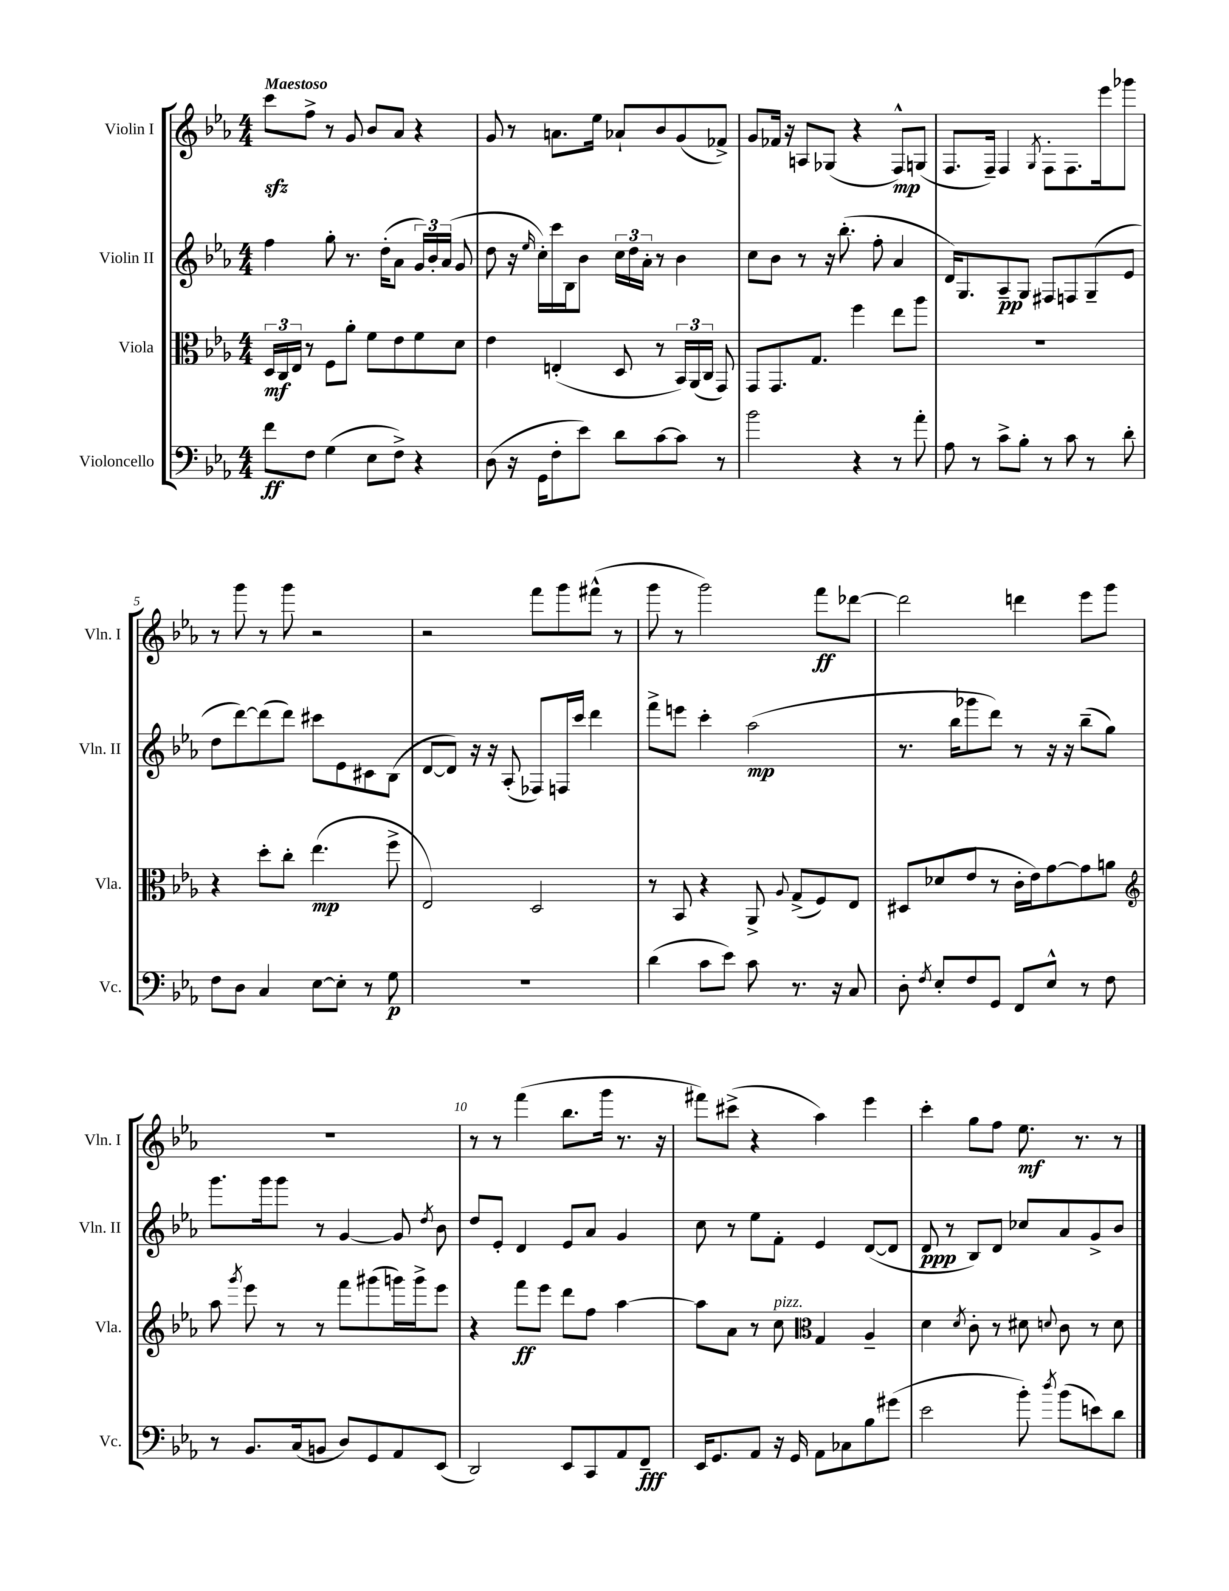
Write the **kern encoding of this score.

**kern	**dynam	**kern	**dynam	**kern	**dynam	**kern	**dynam
*part4	*part4	*part3	*part3	*part2	*part2	*part1	*part1
*staff4	*staff4	*staff3	*staff3	*staff2	*staff2	*staff1	*staff1
*I"Violoncello	*	*I"Viola	*	*I"Violin II	*	*I"Violin I	*
*I'Vc.	*	*I'Vla.	*	*I'Vln. II	*	*I'Vln. I	*
*clefF4	*	*clefC3	*	*clefG2	*	*clefG2	*
*k[b-e-a-]	*	*k[b-e-a-]	*	*k[b-e-a-]	*	*k[b-e-a-]	*
*M4/4	*	*M4/4	*	*M4/4	*	*M4/4	*
=1	=1	=1	=1	=1	=1	=1	=1
!	!	!	!	!	!	!LO:TX:a:B:t=Maestoso	!
8f\L	ff	24D/LL	mf	4ff\	.	8ccczz\L	.
.	.	24C/	.	.	.	.	.
.	.	24E-/JJ	.	.	.	.	.
8F\J	.	8r	.	.	.	8ff^\J	.
(4G\	.	8F\L	.	8gg'\	.	8r	.
.	.	8a-'\J	.	8.r	.	8g/	.
8E-\L	.	8f\L	.	.	.	8b-/L	.
.	.	.	.	(16dd'\KL	.	.	.
8F^\J)	.	8e-\	.	8a-\J	.	8a-/J	.
4r	.	8f\	.	24g/LL)	.	4r	.
.	.	.	.	24b-'/	.	.	.
.	.	.	.	(24a-/JJ	.	.	.
.	.	8d\J	.	8g/	.	.	.
=2	=2	=2	=2	=2	=2	=2	=2
(8D\	.	4e-\	.	8dd\	.	8g/	.
16r	.	.	.	16r	.	8r	.
.	.	.	.	16qqee-/	.	.	.
16GG\KL	.	.	.	16cc'\LL)	.	.	.
8F'\	.	(4En'/	.	16ccc\	.	8.an\L	.
.	.	.	.	16B-\J	.	.	.
8e-\J)	.	.	.	8b-\J	.	.	.
.	.	.	.	.	.	16ee-\Jk	.
8d\L	.	8D/	.	24cc\LL	.	8a-X`/L	.
.	.	.	.	24dd\	.	.	.
.	.	.	.	24a-'\JJ	.	.	.
[8c\	.	8r	.	8r	.	8b-/	.
8c\J]	.	24BB-/LL)	.	4b-\	.	(8g/	.
.	.	(24AA-/	.	.	.	.	.
.	.	24C/JJ	.	.	.	.	.
8r	.	8GG/)	.	.	.	8f-X^/J)	.
=3	=3	=3	=3	=3	=3	=3	=3
2b-\	.	8GG/L	.	8cc\L	.	8g/L	.
.	.	8.GG/	.	8b-\J	.	16f-X/Jk	.
.	.	.	.	.	.	16r	.
.	.	.	.	8r	.	8An/L	.
.	.	8.G/J	.	.	.	.	.
.	.	.	.	16r	.	(8G-X/J	.
.	.	.	.	(8.bb-'\	.	.	.
4r	.	4ff\	.	.	.	4r	.
.	.	.	.	8ff'\	.	.	.
8r	.	8ee-\L	.	4a-/	.	8F^^/L)	mp
8a-'\	.	8aa-\J	.	.	.	(8Gn/J	.
=4	=4	=4	=4	=4	=4	=4	=4
8A-\	.	1r	.	16d/KL)	.	8.F/L	.
.	.	.	.	8.G/	.	.	.
8r	.	.	.	.	.	.	.
.	.	.	.	.	.	16F~/Jk)	.
8c^\L	.	.	.	8A-~/	pp	4F/	.
8B-'\J	.	.	.	8G/J	.	.	.
.	.	.	.	.	.	8qG/	.
8r	.	.	.	8F#X/L	.	8F'\L	.
8c\	.	.	.	8Fn/	.	8.F\	.
8r	.	.	.	(8G~/	.	.	.
.	.	.	.	.	.	16eee-\k	.
8d'\	.	.	.	8e-/J	.	8ggg-X\J	.
!!LO:LB:g=z
=5	=5	=5	=5	=5	=5	=5	=5
8F\L	.	4r	.	8dd\L	.	8r	.
8D\J	.	.	.	[8ddd\)	.	8ggg\	.
4C/	.	8dd'\L	.	(8ddd\]	.	8r	.
.	.	8cc'\J	.	8ddd\J)	.	8ggg\	.
[8E-\L	.	(4.ee-\	mp	8ccc#X\L	.	2r	.
8E-'\J]	.	.	.	8e-\	.	.	.
8r	.	.	.	8c#X\	.	.	.
8G\	p	8ff^\	.	(8B-\J	.	.	.
=6	=6	=6	=6	=6	=6	=6	=6
1r	.	2E-/)	.	[8d/L	.	2r	.
.	.	.	.	8d/J])	.	.	.
.	.	.	.	16r	.	.	.
.	.	.	.	16r	.	.	.
.	.	.	.	(8A-'/	.	.	.
.	.	2D/	.	8F-X/L)	.	8fff\L	.
.	.	.	.	16Fn/L	.	8ggg\	.
.	.	.	.	16ccc/JJ	.	.	.
.	.	.	.	4ddd\	.	(8fff#X^^\J	.
.	.	.	.	.	.	8r	.
=7	=7	=7	=7	=7	=7	=7	=7
(4d\	.	8r	.	8fff^\L	.	8ggg\	.
.	.	8BB-/	.	8eeen\J	.	8r	.
8c\L	.	4r	.	4ccc'\	.	2ggg\)	.
8e-\J)	.	.	.	.	.	.	.
8c\	.	8AA-^/	.	(2aa-\	mp	.	.
.	.	8qqA-/	.	.	.	.	.
8.r	.	(8G^/L	.	.	.	.	.
.	.	8F/)	.	.	.	8fff\L	ff
16r	.	.	.	.	.	.	.
8C/	.	8E-/J	.	.	.	[8ddd-X\J	.
=8	=8	=8	=8	=8	=8	=8	=8
8D'\	.	8D#X/L	.	8.r	.	2ddd-\]	.
8qF/	.	.	.	.	.	.	.
8E-'/L	.	(8d-X/	.	.	.	.	.
.	.	.	.	16bb-\KL	.	.	.
8F/	.	8e-/J	.	8ggg-X\	.	.	.
8GG/J	.	8r	.	8ddd\J)	.	.	.
8FF/L	.	16c'\LL	.	8r	.	4dddn\	.
.	.	16e-\J)	.	.	.	.	.
8E-^^/J	.	[8g\	.	16r	.	.	.
.	.	.	.	16r	.	.	.
8r	.	8g\]	.	(8bb-~\L	.	8eee-\L	.
8F\	.	8an\J	.	8gg\J)	.	8ggg\J	.
!!LO:LB:g=z
=9	=9	=9	=9	=9	=9	=9	=9
*	*	*clefG2	*	*	*	*	*
8r	.	8aa-\	.	8.ggg\L	.	1r	.
.	.	8qggg/	.	.	.	.	.
8.BB-/L	.	8eee-\	.	.	.	.	.
.	.	.	.	16ggg\k	.	.	.
.	.	8r	.	8ggg\J	.	.	.
(16C/k	.	.	.	.	.	.	.
8BBn/J	.	8r	.	8r	.	.	.
8D/L)	.	8fff\L	.	[4g/	.	.	.
8GG/	.	(8ggg#X\	.	.	.	.	.
8AA-/	.	16gggn\L)	.	8g/]	.	.	.
.	.	16ggg^\J	.	.	.	.	.
.	.	.	.	8qdd/	.	.	.
(8EE-/J	.	8eee-\J	.	8b-\	.	.	.
=10	=10	=10	=10	=10	=10	=10	=10
2DD/)	.	4r	.	8dd/L	.	8r	.
.	.	.	.	8e-'/J	.	8r	.
.	.	8fff\L	ff	4d/	.	(4fff\	.
.	.	8eee-\J	.	.	.	.	.
8EE-/L	.	8ddd\L	.	8e-/L	.	8.bb-\L	.
8CC/	.	8ff\J	.	8a-/J	.	.	.
.	.	.	.	.	.	16ggg\Jk	.
8AA-/	.	[4aa-\	.	4g/	.	8.r	.
8FF~/J	fff	.	.	.	.	.	.
.	.	.	.	.	.	16r	.
=11	=11	=11	=11	=11	=11	=11	=11
16EE-/KL	.	8aa-\L]	.	8cc\	.	8fff#X\L)	.
8.GG/	.	.	.	.	.	.	.
.	.	8a-\J	.	8r	.	(8ccc#X^\J	.
8AA-/J	.	8r	.	8ee-\L	.	4r	.
!	!	!LO:TX:a:i:t=pizz.	!	!	!	!	!
16r	.	8cc\	.	8f'\J	.	.	.
16GG/	.	.	.	.	.	.	.
*	*	*clefC3	*	*	*	*	*
8AA-\L	.	4G/	.	4e-/	.	4aa-\)	.
8C-X\	.	.	.	.	.	.	.
8B-\	.	4A-~/	.	([8d/L	.	4eee-\	.
(8g#X\J	.	.	.	8d/J]	.	.	.
=12	=12	=12	=12	=12	=12	=12	=12
2e-\	.	4d\	.	8d/	ppp	4ccc'\	.
.	.	.	.	8r	.	.	.
.	.	8qd/	.	.	.	.	.
.	.	8c'\	.	8B-/L)	.	8gg\L	.
.	.	8r	.	8d/J	.	8ff\J	.
8b-'\)	.	8d#X\	.	8cc-X/L	.	8.ee-\	mf
8qdd/	.	8qqdn/	.	.	.	.	.
(8b-\L	.	8c\	.	8a-/	.	.	.
.	.	.	.	.	.	8.r	.
8en\)	.	8r	.	8g^/	.	.	.
8d\J	.	8d\	.	8b-/J	.	8r	.
==	==	==	==	==	==	==	==
*-	*-	*-	*-	*-	*-	*-	*-
